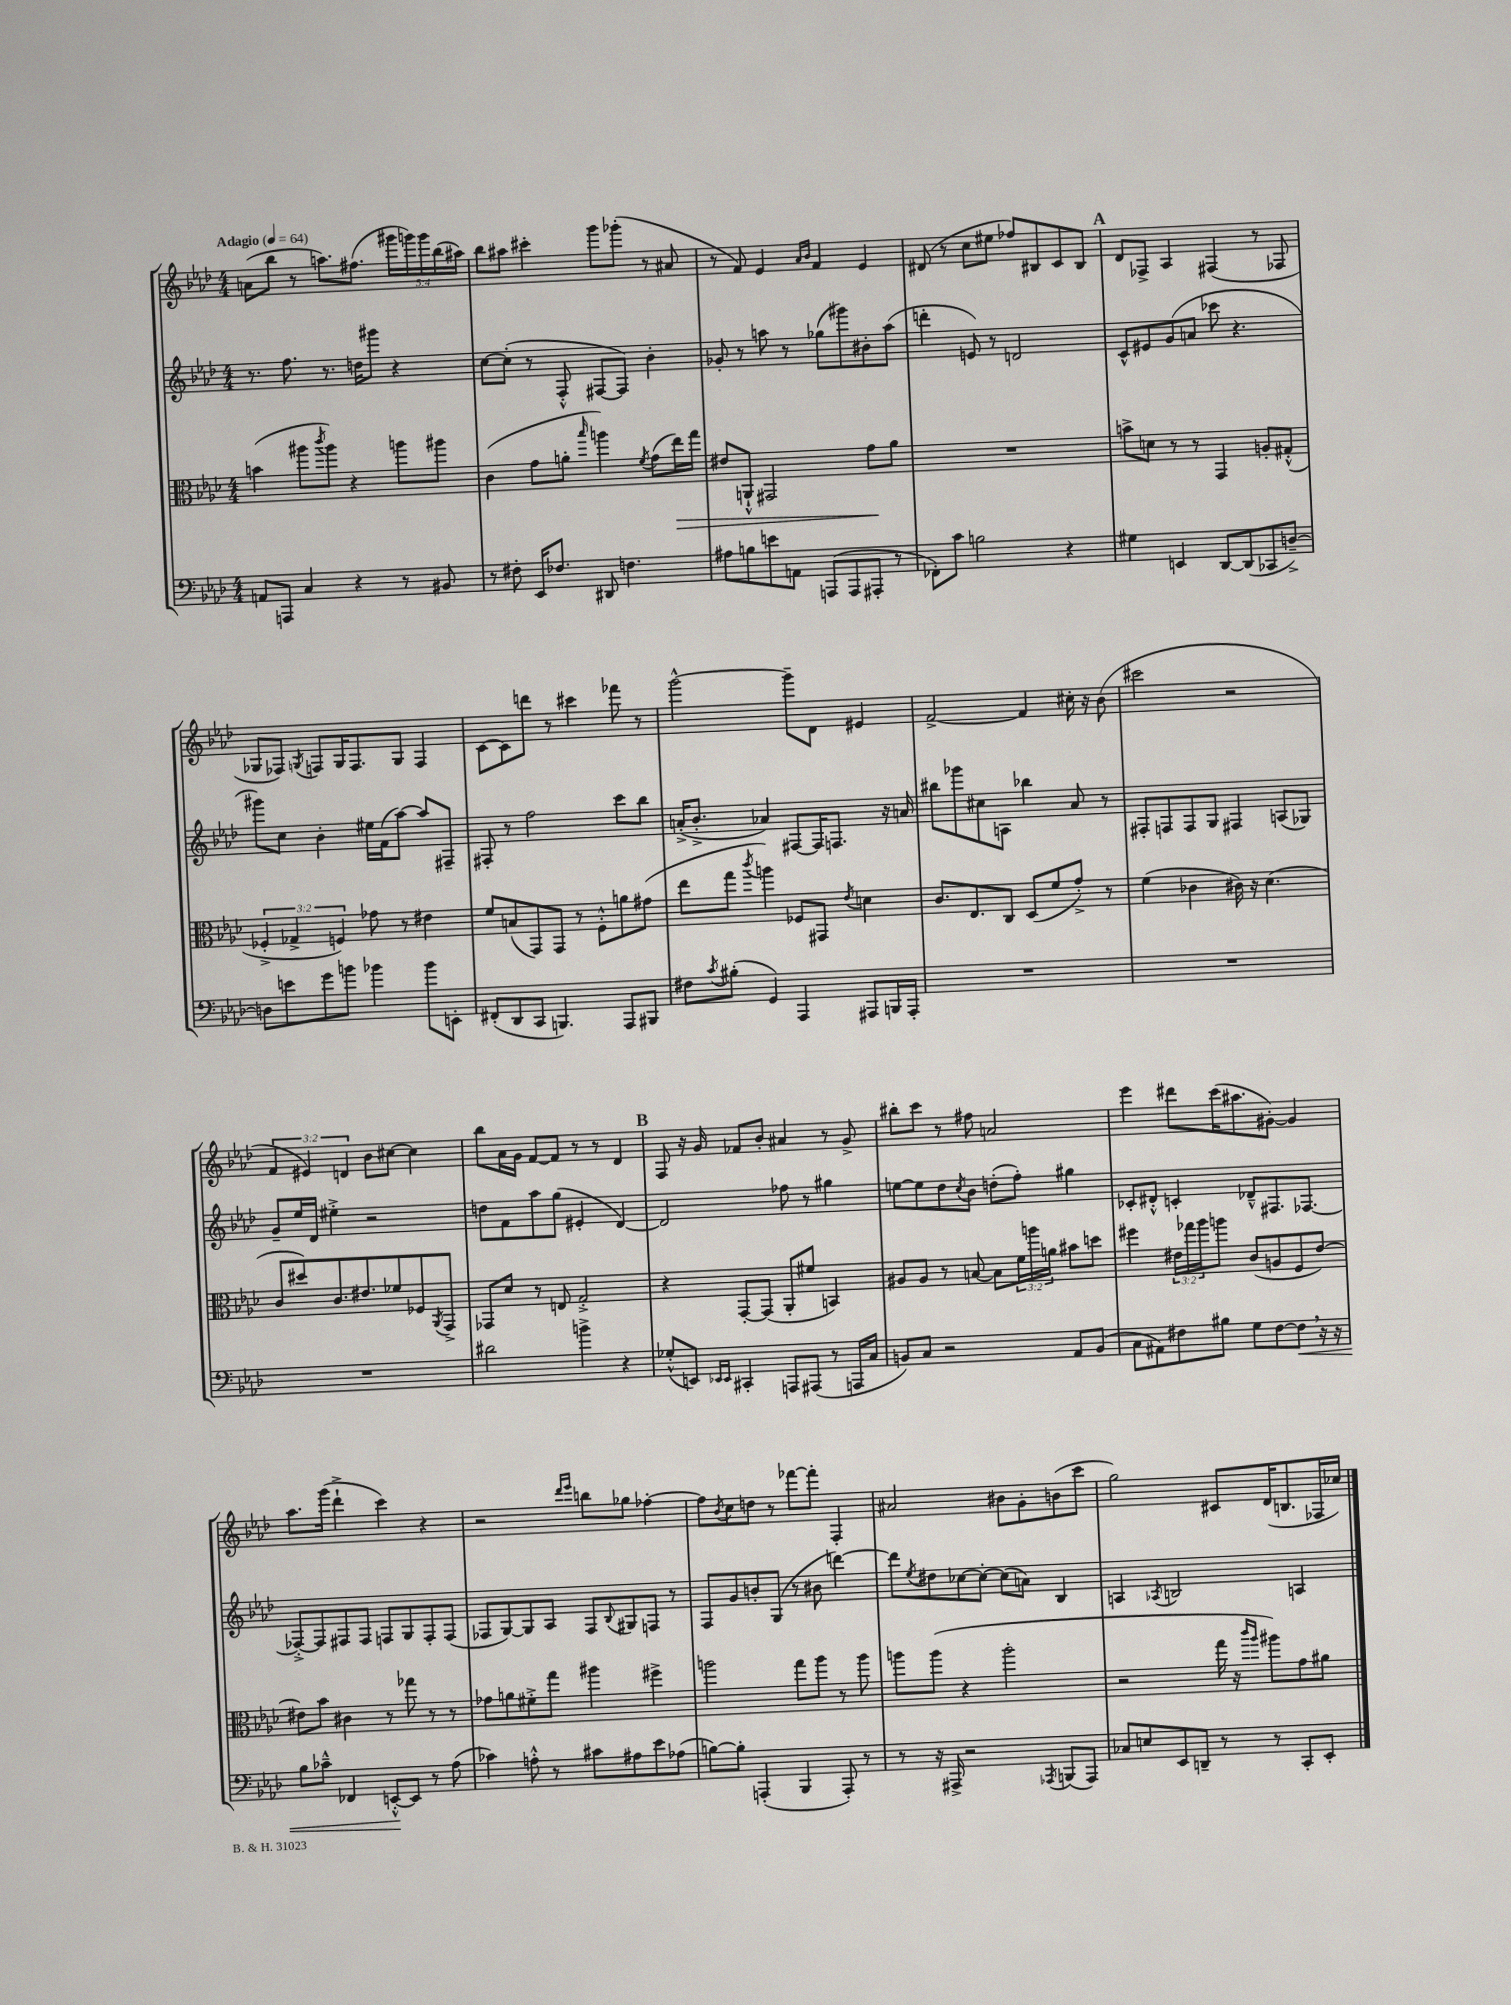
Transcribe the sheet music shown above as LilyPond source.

<<
\new StaffGroup <<
\new Staff = "s0" {
    \clef treble \key aes \major \numericTimeSignature \time 4/4 \override Staff.TupletNumber.text = #tuplet-number::calc-fraction-text \tempo "Adagio" 4 = 64
    a'8( bes''8 r8 a''8.) fis''8.( \tuplet 5/4 { gis'''16 g'''16) g'''16 bes''16( ais''16) } |
    bes''8 ais''8 cis'''4-. g'''8 ges'''8-.( r8 ais'8 |
    r8 f'8) ees'4 \grace { aes'16 bes'16 } f'4 ees'4 |
    dis'8( r8 c''8 eis''8 fes''8) bis8 c'8 bis8 |
    \mark \markup { \bold "A" } des'8 fes8-> aes4 fis4( r8 fes8 |
    ges8 fes8) \acciaccatura { g8 } f8 g16 f8. g8 f4 |
    c'8~ c'8 d'''8 r8 cis'''4 fes'''8 r8 |
    g'''2~-^ g'''8-- des'8 eis'4 |
    f'2~-> f'4 cis''16-. r16 bes'8( |
    cis'''2 r2 |
    \tuplet 3/2 { f'4 eis'4) d'4 } bes'8 cis''8~ cis''4 |
    bes''8 aes'16 g'16 f'8~ f'8 r8 r8 des'4 |
    \mark \markup { \bold "B" } f8 r16 g'16 fes'8 bes'8-. ais'4 r8 g'8-> |
    bis''8-. c'''8 r8 fis''8 a'2 |
    ees'''4 dis'''8 c'''16( ais''8. gis'8~-.) gis'4 |
    aes''8. g'''16( des'''4-!-> c'''4) r4 |
    r2 \grace { des'''16 ees'''16 } b''8 ges''8 fes''4~-. |
    fes''8 \acciaccatura { bes'8 } c''8 d''8 r8 fes'''8~ fes'''8-. f4-. |
    ais'2 bis'8 g'8-. b'8( c'''8 |
    g''2) cis'8 des'16( b8. fes16 ces''16) \bar "|." |
}
\new Staff = "s1" {
    \clef treble \key aes \major \numericTimeSignature \time 4/4
    r8. f''8. r8. d''16 gis'''8 r4 |
    c''8~ c''8-.( r8 f8-.-^ fis8~ fis8) bes'4-. |
    ges'8-. r8 a''8 r8 ges''8( gis'''8) bis'8-. a''8( |
    d'''4-. e'8) r8 d'2 |
    \mark \markup { \bold "A" } c'8-^ eis'8 g'8( a'8 ces'''8 r4. |
    gis'''8) c''8 bes'4-. eis''16 f'16( aes''8~) aes''8 fis8-- |
    fis8-. r8 f''2 c'''8 bes''8 |
    a'16-.->( bes'8.-.-> aes'4) fis8~ fis16 f8. r16 a'16 |
    bis''8 ges'''8 cis''8 a8 bes''4 aes'8 r8 |
    fis8-. f8 f8 g8 fis4 a8( ges8) |
    g'8-- ees''16 des'16 eis''4-.-> r2 |
    d''8 f'8 aes''8 g''8( eis'4-. des'4~) |
    \mark \markup { \bold "B" } des'2 fes''8 r8 gis''4 |
    e''8~ e''8 des''8 \acciaccatura { c''8 } bes'8 d''8-.( f''8-.) gis''4 |
    ces'8-. dis'8-.-^ c'4-. des'8---^ fis8. fes8.~ |
    fes8~-.-> fes8 fis8 fis8 f8 g8 f8-. f8( |
    fes8 g8~) g8 aes8 fes8 \appoggiatura { bes8 } gis8 f8 r8 |
    f8 g'8 b'8-. g8( r8 bis'8 d'''4~) |
    d'''8 \acciaccatura { ees''8 } dis''8 ces''8~ ces''8~-. ces''8( a'8) bes4 |
    a4 \acciaccatura { aes8 } b2 a4 \bar "|." |
}
\new Staff = "s2" {
    \clef alto \key aes \major \numericTimeSignature \time 4/4 \override Staff.TupletNumber.text = #tuplet-number::calc-fraction-text
    b'4( ais''8 \acciaccatura { c'''8 } ais''8) r4 a''8 ais''8 |
    c'4( g'8 a'8-. \grace { bes''16 } a''4) \acciaccatura { f'8 } g'8( ees''16\>) g''16 |
    eis'8 a,8-!-^ gis,2 g'8\! aes'8 |
    R1 |
    \mark \markup { \bold "A" } b'8-> d'8 r8 r8 g,4 a8-. gis8-.-^( |
    \tuplet 3/2 { fes4-.-> ges4-> f4) } ges'8 r8 eis'4 |
    f'8 b8( g,8) g,8 r8 f8-.-^ a'8 gis'8( |
    ees''8 g''8 \acciaccatura { c'''8 } a''4) fes8 gis,8 \acciaccatura { ees'8 } d'4 |
    c'8. ees8. c8 des8( f'8 g'8-.->) r8 |
    f'4( ces'4 cis'16) r16 des'4.( |
    c'8 dis''8) c'8. eis'8. fes'8 fes8 \acciaccatura { aes,8 } g,8-> |
    ges,8 des'8 r8 e8 g2-.-> |
    \mark \markup { \bold "B" } r4 g,8~-. g,8( aes,8-. fis'8 b,4) |
    ais8 ais8 r8 b8~ b8 \tuplet 3/2 { f'16 a''16 a'16 } bis'8 d''8 |
    fis''4 \tuplet 3/2 { eis'16 ges''16 aes''16 } a''8 c'8( a8 f8 eis'8~) |
    eis'8 bes'8 cis'4 r8 ges''8 r8 r8 |
    ges'8 a'8 fis'8-.-> g''8 ais''4 fis''4-> |
    a''2 g''8 a''8 r8 a''8 |
    a''8 a''8( r4 a''2-. |
    r2 g''16 r16 \grace { c'''16 aes''16 } ais''8) g'8 ais'8 \bar "|." |
}
\new Staff = "s3" {
    \clef bass \key aes \major \numericTimeSignature \time 4/4
    a,8 a,,8 c4 r4 r8 bis,8 |
    r8 fis8-. ees,16 fes8. dis,8 f4. |
    ais8 b8 e'8 a,8 a,,8( a,,8 ais,,8-. r8 |
    fes,8-.) c'8 b2 r4 |
    \mark \markup { \bold "A" } gis4 e,4 des,8~ des,8( ces,8 d8~--->) |
    d8 e'8 g'8 b'8 bes'4 bes'8 e,8-. |
    fis,8-.( des,8 c,8 b,,4.) aes,,8 bis,,8 |
    fis8 \acciaccatura { c'8 } bis8-.( g,4) aes,,4 ais,,8 b,,16 ais,,16-. |
    R1 |
    R1 |
    R1 |
    dis'2 b'4-> r4 |
    \mark \markup { \bold "B" } ges8-.-^( e,8) \grace { ees,16 ees,16 } cis,4-. a,,8 ais,,8( r8 a,,16 c16 |
    b,8) c8 r2 aes,8 b,8( |
    c8 ais,8) fis8 bis8 g8 fis8~ fis8\< \breathe r16 r16 |
    bes8 ces'8---^ fes,4 e,8~-.-^\! e,8 r8 aes8( |
    ces'4) a8-.-^ r8 cis'8 ais8 ees'8 aes8( |
    b8~) b8-. a,,4-.( bes,,4 a,,8-.) r8 |
    r8 r16 ais,,16-> r2 \acciaccatura { aes,,8 } b,,8( aes,,8) |
    ces8 e8 ees,8 d,8-- r8 r8 c,8-. ees,8-. \bar "|." |
}
>>
>>
\layout { \context { \Score \remove "Bar_number_engraver" } }
